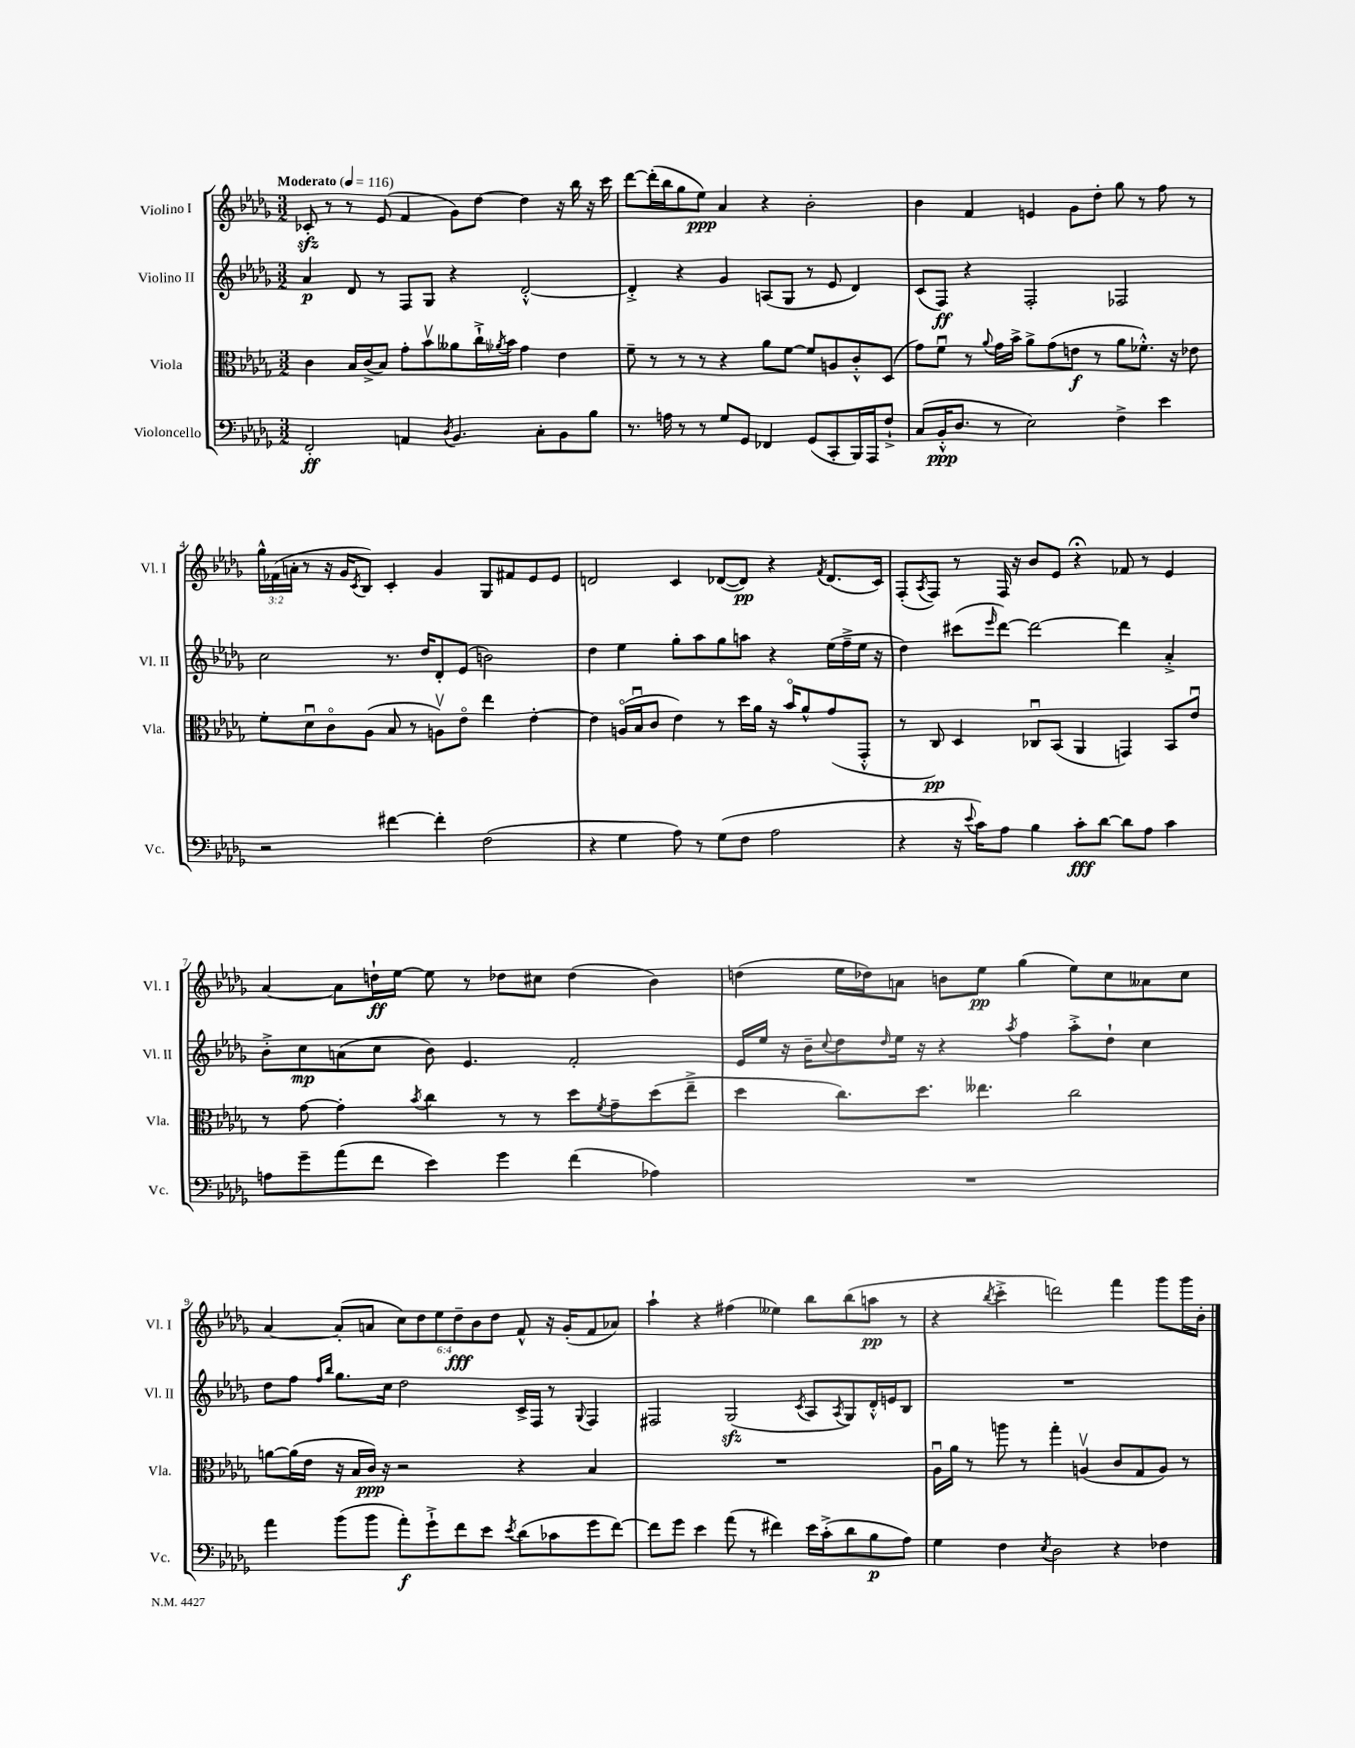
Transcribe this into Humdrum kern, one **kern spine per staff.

**kern	**kern	**kern	**kern
*staff4	*staff3	*staff2	*staff1
*clefF4	*clefC3	*clefG2	*clefG2
*k[b-e-a-d-g-]	*k[b-e-a-d-g-]	*k[b-e-a-d-g-]	*k[b-e-a-d-g-]
*M3/2	*M3/2	*M3/2	*M3/2
*MM116	*MM116	*MM116	*MM116
2FF'/	4c\	4a-/	8c-'/
.	.	.	8r
.	16B-/LL	8d-/	8r
.	(16c^/J	.	.
.	8B-/J)	8r	(8e-/
4AA/	8g-'\L	8F/L	4f/
.	8b-v\	8G-/J	.
8qD-/	.	.	.
4.BB-/	8a--\	4r	8g-\L)
.	16cc`^\L	.	[8dd-\J
.	8qa-/	.	.
.	16b-\JJ	.	.
.	4g-\	[2d-'^^/	4dd-\]
8C'\L	.	.	.
8BB-\	4e-\	.	16r
.	.	.	16bb-\
8B-\J	.	.	16r
.	.	.	16ccc\
=	=	=	=
8.r	8f~\	4d-'^/]	[8ddd-\L
.	8r	.	(16ddd-'\]L
16A\	.	.	16bb-\J
8r	8r	4r	8gg-\
8r	8r	.	8ee-\J)
8G-/L	4r	4g-/	4a-/
8GG-/J	.	.	.
4FF-/	8a-\L	(8A/L	4r
.	[8f\J	8G-/J	.
(8GG-/L	8f/]L	8r	2b-'\
8CC'/	8A/	8e-/	.
16BBB-/L)	8c'^^/	4d-/)	.
16AAA-/J	.	.	.
8F`^/J	(8D-/J	.	.
=	=	=	=
(8C/L	8g-\L)	(8c/L	4b-\
16BB-'^^/K	8fu\J	8F/J)	.
8.D-/J	.	.	.
.	8r	4r	4f/
.	8qqa-/	.	.
8r	16g-\LL	.	.
.	16b-^\JJ	.	.
2E-\)	8a-^\L	2F'/	4e/
.	(8g-\	.	.
.	8e\J	.	8g-\L
.	8r	.	8dd-'\J
4F^\	8a-\L	2F-/	8gg-\
.	8.f-'^^\J)	.	8r
4e-\	.	.	8ff\
.	16r	.	.
.	8e-\	.	8r
=	=	=	=
2r	8f'\L	2cc\	24gg-^^\LL
.	.	.	(24f-\
.	.	.	24a'\JJ
.	8d-u\	.	8r
.	8co\	.	16r
.	.	.	16g-/LK
.	.	.	8qc/
.	(8A-\J	.	8B-/J)
[4f#\	8B-/	8.r	4c'/
.	8r	.	.
.	.	16dd-/LK	.
4f#'\]	8Av\L)	8d-'/	4g-/
.	8e-o\J	(8e-/J	.
(2F\	4ee-\	2b\)	8G-/L
.	.	.	8f#/
.	[4e-'\	.	8e-/
.	.	.	8e-/J
=	=	=	=
4r	4e-\]	4dd-\	2d/
4G-\	(16Ao/LL	4ee-\	.
.	16B-u/J	.	.
.	8c/J	.	.
8A-\)	4e-\)	8gg-'\L	4c/
8r	.	8aa-\	.
(8G-\L	8r	8gg-\	([8d-/L
8F\J	16dd-\LL	8aa\J	8d-/]J)
.	16a-\JJ	.	.
2A-\	16r	4r	4r
.	16b-o/LK	.	.
.	8a-^^/	.	.
.	.	.	8qf/
.	(8g-/	(16ee-\LL	(8.d-/L
.	.	16ff~^\	.
.	8GG-'^^/J	16ee-\JJ	.
.	.	16r	16c/Jk)
=	=	=	=
4r	8r	4dd-\)	(8F'/L
.	.	.	8qA-/
.	8C/)	.	8F/J)
16r	4D-/	(8ccc#\L	8r
8qqe-/	.	.	.
16c\LK)	.	.	.
.	.	16qqeee-/	.
8A-\J	.	[8ddd-\J)	16F/
.	.	.	16r
4B-\	8C-u/L	2ddd-\_	8b-/L
.	(8BB-/J	.	8e-/J
8c'\L	4AA-/	.	4r;
[8d-\J	.	.	.
8d-\]L	4GG/)	4ddd-\]	8f-/
8A-\J	.	.	8r
4c\	8BB-/L	4a-'^/	4e-/
.	8e-u/J	.	.
=	=	=	=
8A\L	8r	8b-'^\L	[4a-/
8g-~\	[8g-\	8cc\	.
(8a-\	4g-'\]	(8a\	8a-\]L
8f\J	.	8cc\J	16dd`\L
.	.	.	[16ee-\JJ
.	8qb-/	.	.
4e-\)	4cc\	8b-\)	8ee-\]
.	.	4.e-/	8r
4g-\	8r	.	8dd-\L
.	8r	.	8cc#\J
(4f\	8dd-\L	2f'/	(4dd-\
.	8qf/	.	.
.	8g-~\	.	.
4A-\)	(8dd-\	.	4b-\)
.	8ee-~^\J	.	.
=	=	=	=
1.r	4dd-\	16e-/LL	(4dd\
.	.	16ee-/JJ	.
.	.	16r	.
.	.	16b-~\LK	.
.	.	8qqcc/	.
.	8.cc\L)	8dd-\	16ee-\LL
.	.	.	16dd-\J)
.	.	16qqdd-/	.
.	.	16ee-\Jk	8a\J
.	8.dd-\J	16r	.
.	.	4r	8b\L
.	4.ee--\	.	8ee-\J
.	.	8qaa-/	.
.	.	4ff\	(4gg-\
.	2cc\	8aa-'^\L	8ee-\L)
.	.	8dd-`\J	8cc\
.	.	4cc\	8a--\
.	.	.	8cc\J
=	=	=	=
4a-\	[8a\L	8dd-\L	[4a-/
.	(16a\]L	8ff\J	.
.	16e-\JJ	.	.
.	.	16qqff/LL	.
.	.	16qqbb-/JJ	.
(8b-\L	16r	8.gg-\L	(8a-'/]L
.	16B-/LL	.	.
8b-\J	16c/JJ)	.	8a/J
.	16r	16cc\Jk	.
8a-'\L)	2r	2dd-\	12cc\L)
.	.	.	12dd-\
8g-`^\	.	.	.
.	.	.	12ee-\
8f\	.	.	12dd-~\
.	.	.	12b-\
8e-\J	.	.	.
.	.	.	12dd-\J
8qe-/	.	.	.
(8d-\L	4r	16c^/LL	8f^^/
.	.	16F/JJ	.
8c-\	.	8r	16r
.	.	.	(16g-'/LK
.	.	8qqG-/	.
8g-\	4B-/	4F/	8f/
[8f\J)	.	.	8a-/J)
=	=	=	=
8f\]L	1.r	2F#/	4aa-`\
8g-\J	.	.	.
4e-\	.	.	4r
(8a-\	.	(2G-/	(4ff#\
8r	.	.	.
4f#\)	.	.	4ee--\)
.	.	8qc/	.
16e-\LL	.	8A-/L	8bb-\L
(16c'^\J	.	.	.
.	.	8qA-/	.
8d-\	.	8G-/)	(8bb-\
8B-\	.	16d-'^^/L	8aa\J
.	.	16e/J	.
8A-\J)	.	8B-/J	8r
=	=	=	=
4G-\	16A-u\LL	1.r	4r
.	16a-\JJ	.	.
.	8r	.	.
.	.	.	8qbb-/
4F\	8aa\	.	4ccc'^\
.	8r	.	.
8qE-/	.	.	.
2D-\	4gg-'\	.	2ddd\)
.	(4Av/	.	.
4r	8c/L	.	4fff\
.	8G-/	.	.
4F-\	8A/J)	.	8ggg-\L
.	8r	.	16ggg-\L
.	.	.	16b-'\JJ
==	==	==	==
*-	*-	*-	*-
